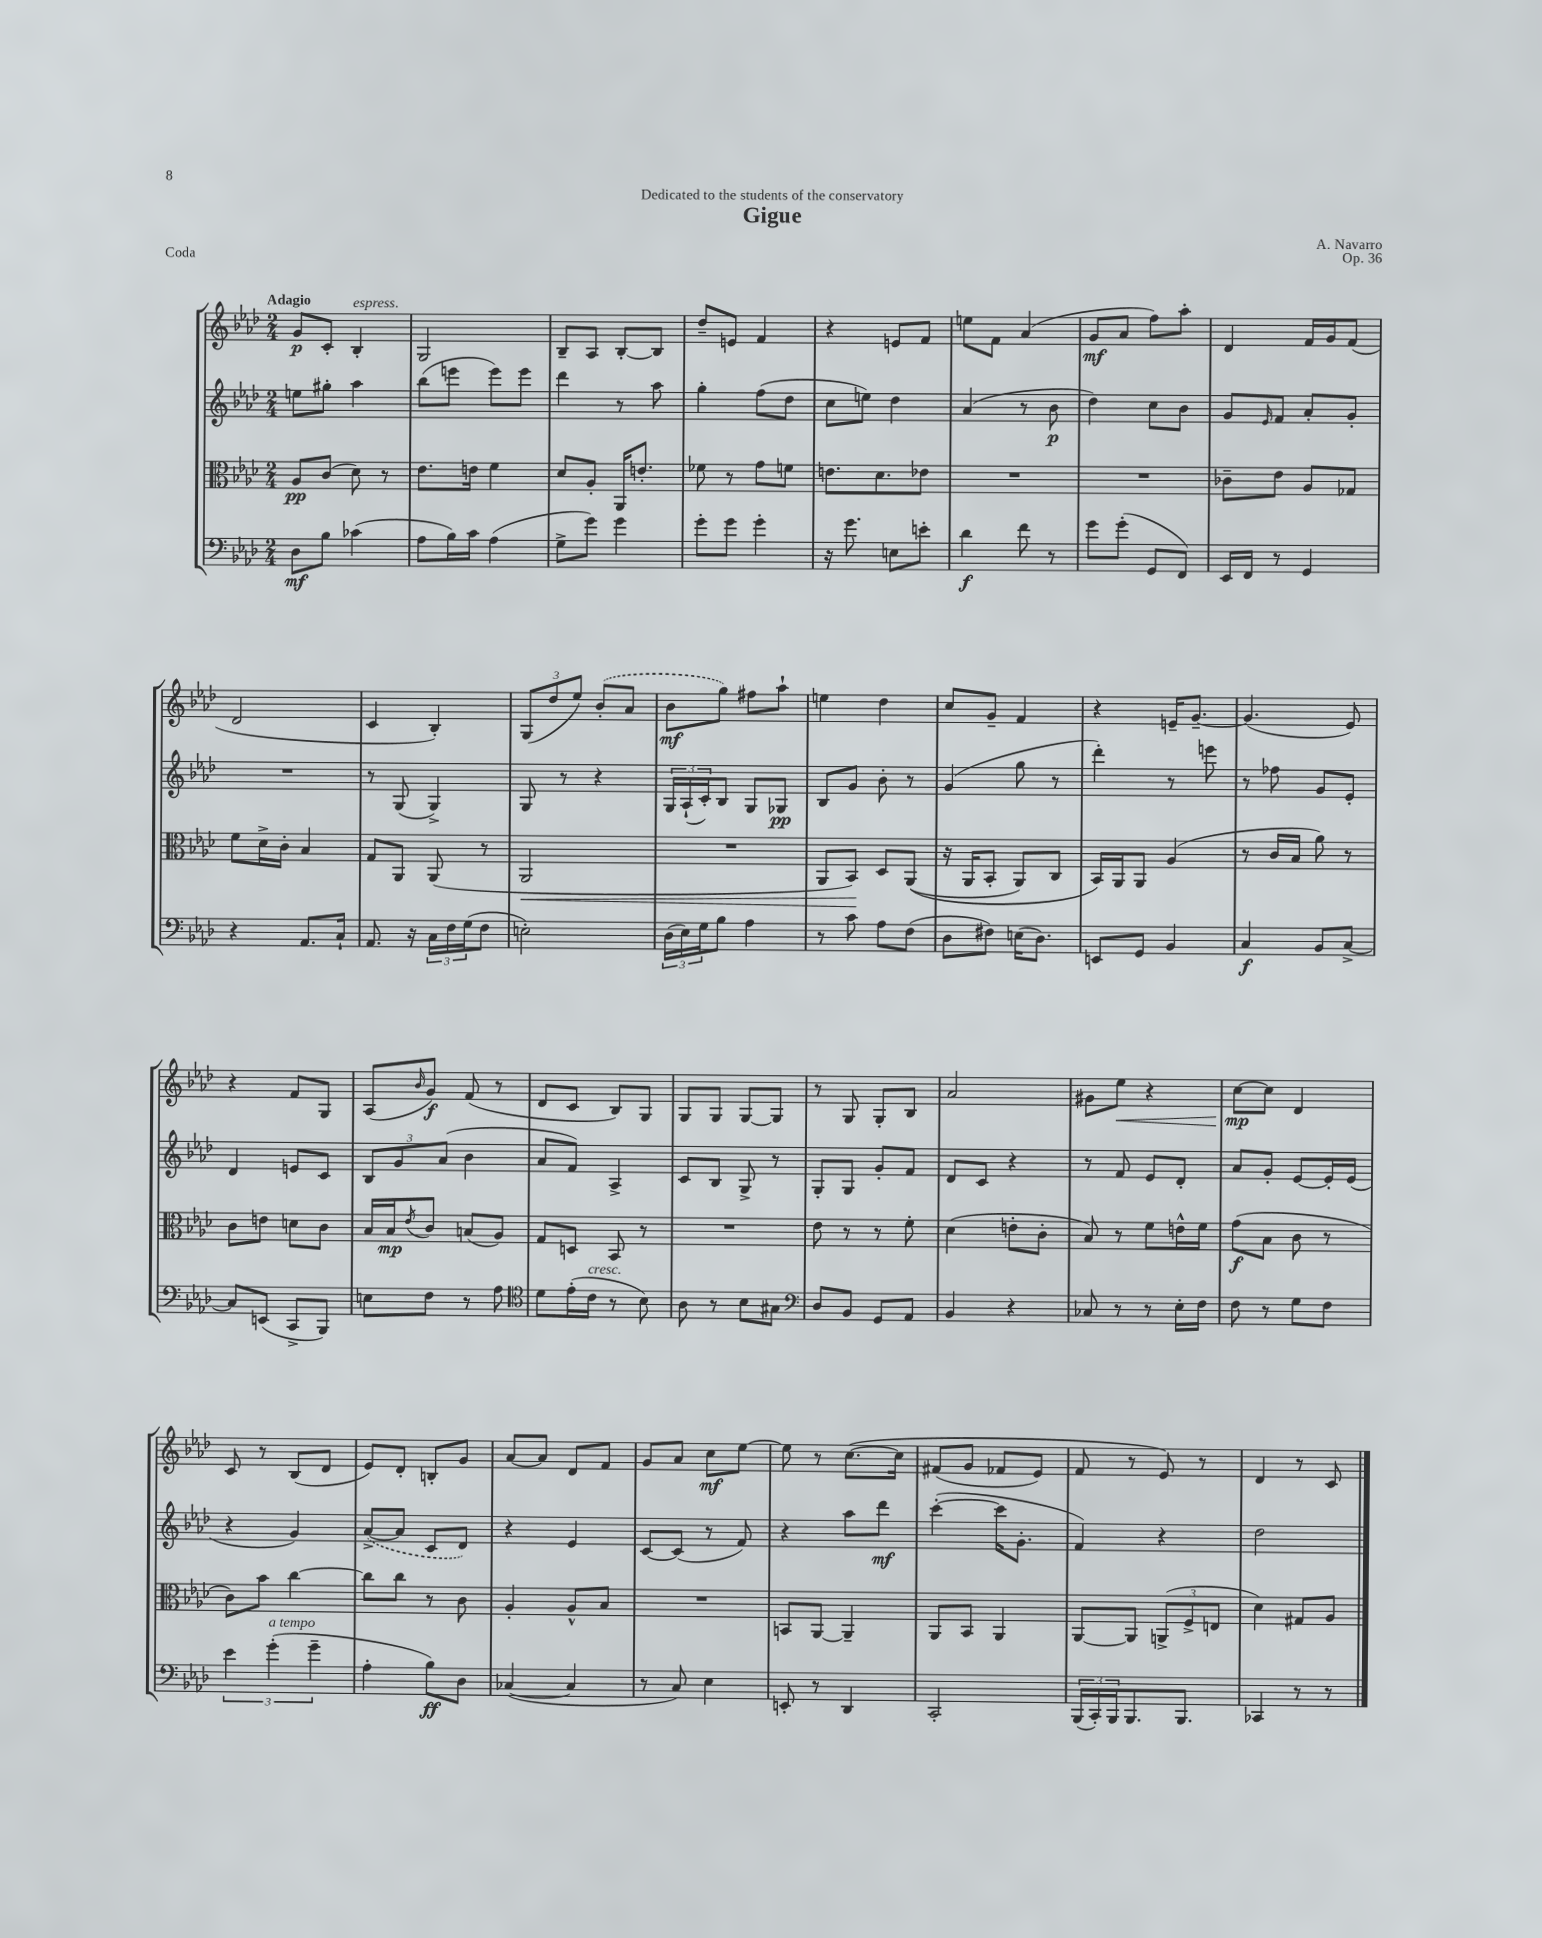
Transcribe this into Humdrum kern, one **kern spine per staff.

**kern	**kern	**kern	**kern
*staff4	*staff3	*staff2	*staff1
*clefF4	*clefC3	*clefG2	*clefG2
*k[b-e-a-d-]	*k[b-e-a-d-]	*k[b-e-a-d-]	*k[b-e-a-d-]
*M2/4	*M2/4	*M2/4	*M2/4
8D-	8A-	8ee	8g
8B-	(8c	8gg#'	8c'
(4c-	8d-)	4aa-	4B-'
.	8r	.	.
=	=	=	=
8A-	8.e-	(8bb-	2G
16B-)	.	8eee	.
16c	16e	.	.
(4A-	4f	8eee)	.
.	.	8eee	.
=	=	=	=
8G^	8d-	4ddd-	8B-~
8g)	8A-'	.	8A-
4g	16AA-	8r	[8B-'
.	8.e'	.	.
.	.	8aa-	8B-]
=	=	=	=
8g'	8f-	4gg'	8dd-~
8g	8r	.	8e
4g'	8g	(8ff	4f
.	8f	8dd-	.
=	=	=	=
16r	8.e	8cc	4r
8.g	.	.	.
.	.	8ee)	.
.	8.d-	.	.
8E	.	4dd-	8e
8e'	8e-	.	8f
=	=	=	=
4d-	2r	(4a-	8ee
.	.	.	8f
8f	.	8r	(4a-
8r	.	8b-	.
=	=	=	=
8g	2r	4dd-)	8g
(8g'	.	.	8a-
8GG	.	8cc	8ff)
8FF)	.	8b-	8aa-'
=	=	=	=
16EE-	8c-~	8g	4d-
16FF	.	.	.
.	.	16qqe-	.
8r	8e-	8f	.
4GG	8A-	8a-'	16f
.	.	.	16g
.	8G-	8g'	(8f
=	=	=	=
4r	8f	2r	2d-
.	16d-^	.	.
.	16c'	.	.
8.AA-	4B-	.	.
16C`	.	.	.
=	=	=	=
8.AA-	8G	8r	4c
.	8AA-	(8G	.
16r	.	.	.
24C	(8AA-	4G^)	4B-')
24F	.	.	.
(24G	.	.	.
8F	8r	.	.
=	=	=	=
2E')	2AA-	8G	(12G
.	.	.	12dd-
.	.	8r	.
.	.	.	12ee-)
.	.	4r	(8b-'
.	.	.	8a-
=	=	=	=
(24D-	2r	24G	8b-
24E-)	.	(24A-`	.
24G	.	24c')	.
8B-	.	8B-	8gg)
4A-	.	8G	8ff#
.	.	8G-	8aa-`
=	=	=	=
8r	8AA-	8B-	4ee
8c	8BB-)	8g	.
8A-	8D-	8b-'	4dd-
(8F	&((8AA-	8r	.
=	=	=	=
8D-	16r	(4g	8cc
.	16AA-	.	.
8F#)	8BB-'	.	8g~
(16E	8AA-)	8gg	4f
8.D-)	.	.	.
.	8C	8r	.
=	=	=	=
8EE	16BB-&)	4ddd-')	4r
.	16AA-	.	.
8GG	8AA-	.	.
4BB-	(4A-	8r	16e~
.	.	.	[8.g~
.	.	8eee	.
=	=	=	=
4C	8r	8r	(4.g]
.	16c	8ff-	.
.	16B-	.	.
8BB-	8a-)	8g	.
[8C^	8r	8e-'	8e-)
=	=	=	=
8C]	8c	4d-	4r
(8EE	8e	.	.
8CC^	8d	8e	8f
8BBB-)	8c	8c	8G
=	=	=	=
8E	16B-	12B-	(8A-
.	16B-	.	.
.	.	12g	.
.	8qe-	.	16qqb-
8F	8c	.	8g)
.	.	(12a-	.
8r	(8B	4b-	(8f
8A-	8A-)	.	8r
=	=	=	=
*clefC4	*	*	*
8d-	8G	8a-	8d-
(16e-'	8D	8f)	8c
16c	.	.	.
8r	8BB-	4A-^	8B-)
8B-)	8r	.	8G
=	=	=	=
8A-	2r	8c	8G
8r	.	8B-	8G
8B-	.	8G^	[8G
8G#	.	8r	8G]
=	=	=	=
*clefF4	*	*	*
8D-	8e-	8G'	8r
8BB-	8r	8G	8G
8GG	8r	8g'	8G'
8AA-	8f'	8f	8B-
=	=	=	=
4BB-	(4d-	8d-	2a-
.	.	8c	.
4r	8e'	4r	.
.	8c'	.	.
=	=	=	=
8C-	8B-)	8r	8g#
8r	8r	8f	8ee-
8r	8f	8e-	4r
16E-'	16e^^	8d-'	.
16F	16f	.	.
=	=	=	=
8F	(8g	8a-	[8cc
8r	8B-	8g'	8cc]
8G	8c	[8e-	4d-
8F	8r	16e-']	.
.	.	(16e-	.
=	=	=	=
6e-	8c)	4r	8c
.	8b-	.	8r
(6g'	.	.	.
.	[4cc	4g)	(8B-
6g~	.	.	.
.	.	.	8d-
=	=	=	=
4A-'	8cc]	([8a-^	8e-)
.	8cc	8a-]	8d-'
8B-)	8r	8c	8B'
8D-	8c	8d-)	8g
=	=	=	=
([4C-	4A-'	4r	[8a-
.	.	.	8a-]
4C-]	8A-^^	4e-	8d-
.	8B-	.	8f
=	=	=	=
8r	2r	[8c	8g
8C)	.	(8c]	8a-
4E-	.	8r	8cc
.	.	8f)	[8ee-
=	=	=	=
8EE'	8BB	4r	8ee-]
8r	[8AA-	.	8r
4DD-	4AA-~]	8aa-	&([8.cc
.	.	8ddd-	.
.	.	.	16cc]
=	=	=	=
2CC'	8AA-	([4ccc'	(8f#
.	8BB-	.	8g
.	4AA-	16ccc]	8f-
.	.	8.g'	.
.	.	.	8e-)
=	=	=	=
(24BBB-	[8AA-	4f)	8f
24CC')	.	.	.
24BBB-	.	.	.
8.BBB-	8AA-]	.	8r
.	(12AA^	4r	8e-&)
8.BBB-	.	.	.
.	12F^	.	.
.	.	.	8r
.	12E	.	.
=	=	=	=
4CC-	4d-)	2dd-	4d-
8r	8G#	.	8r
8r	8A-	.	8c
==	==	==	==
*-	*-	*-	*-
